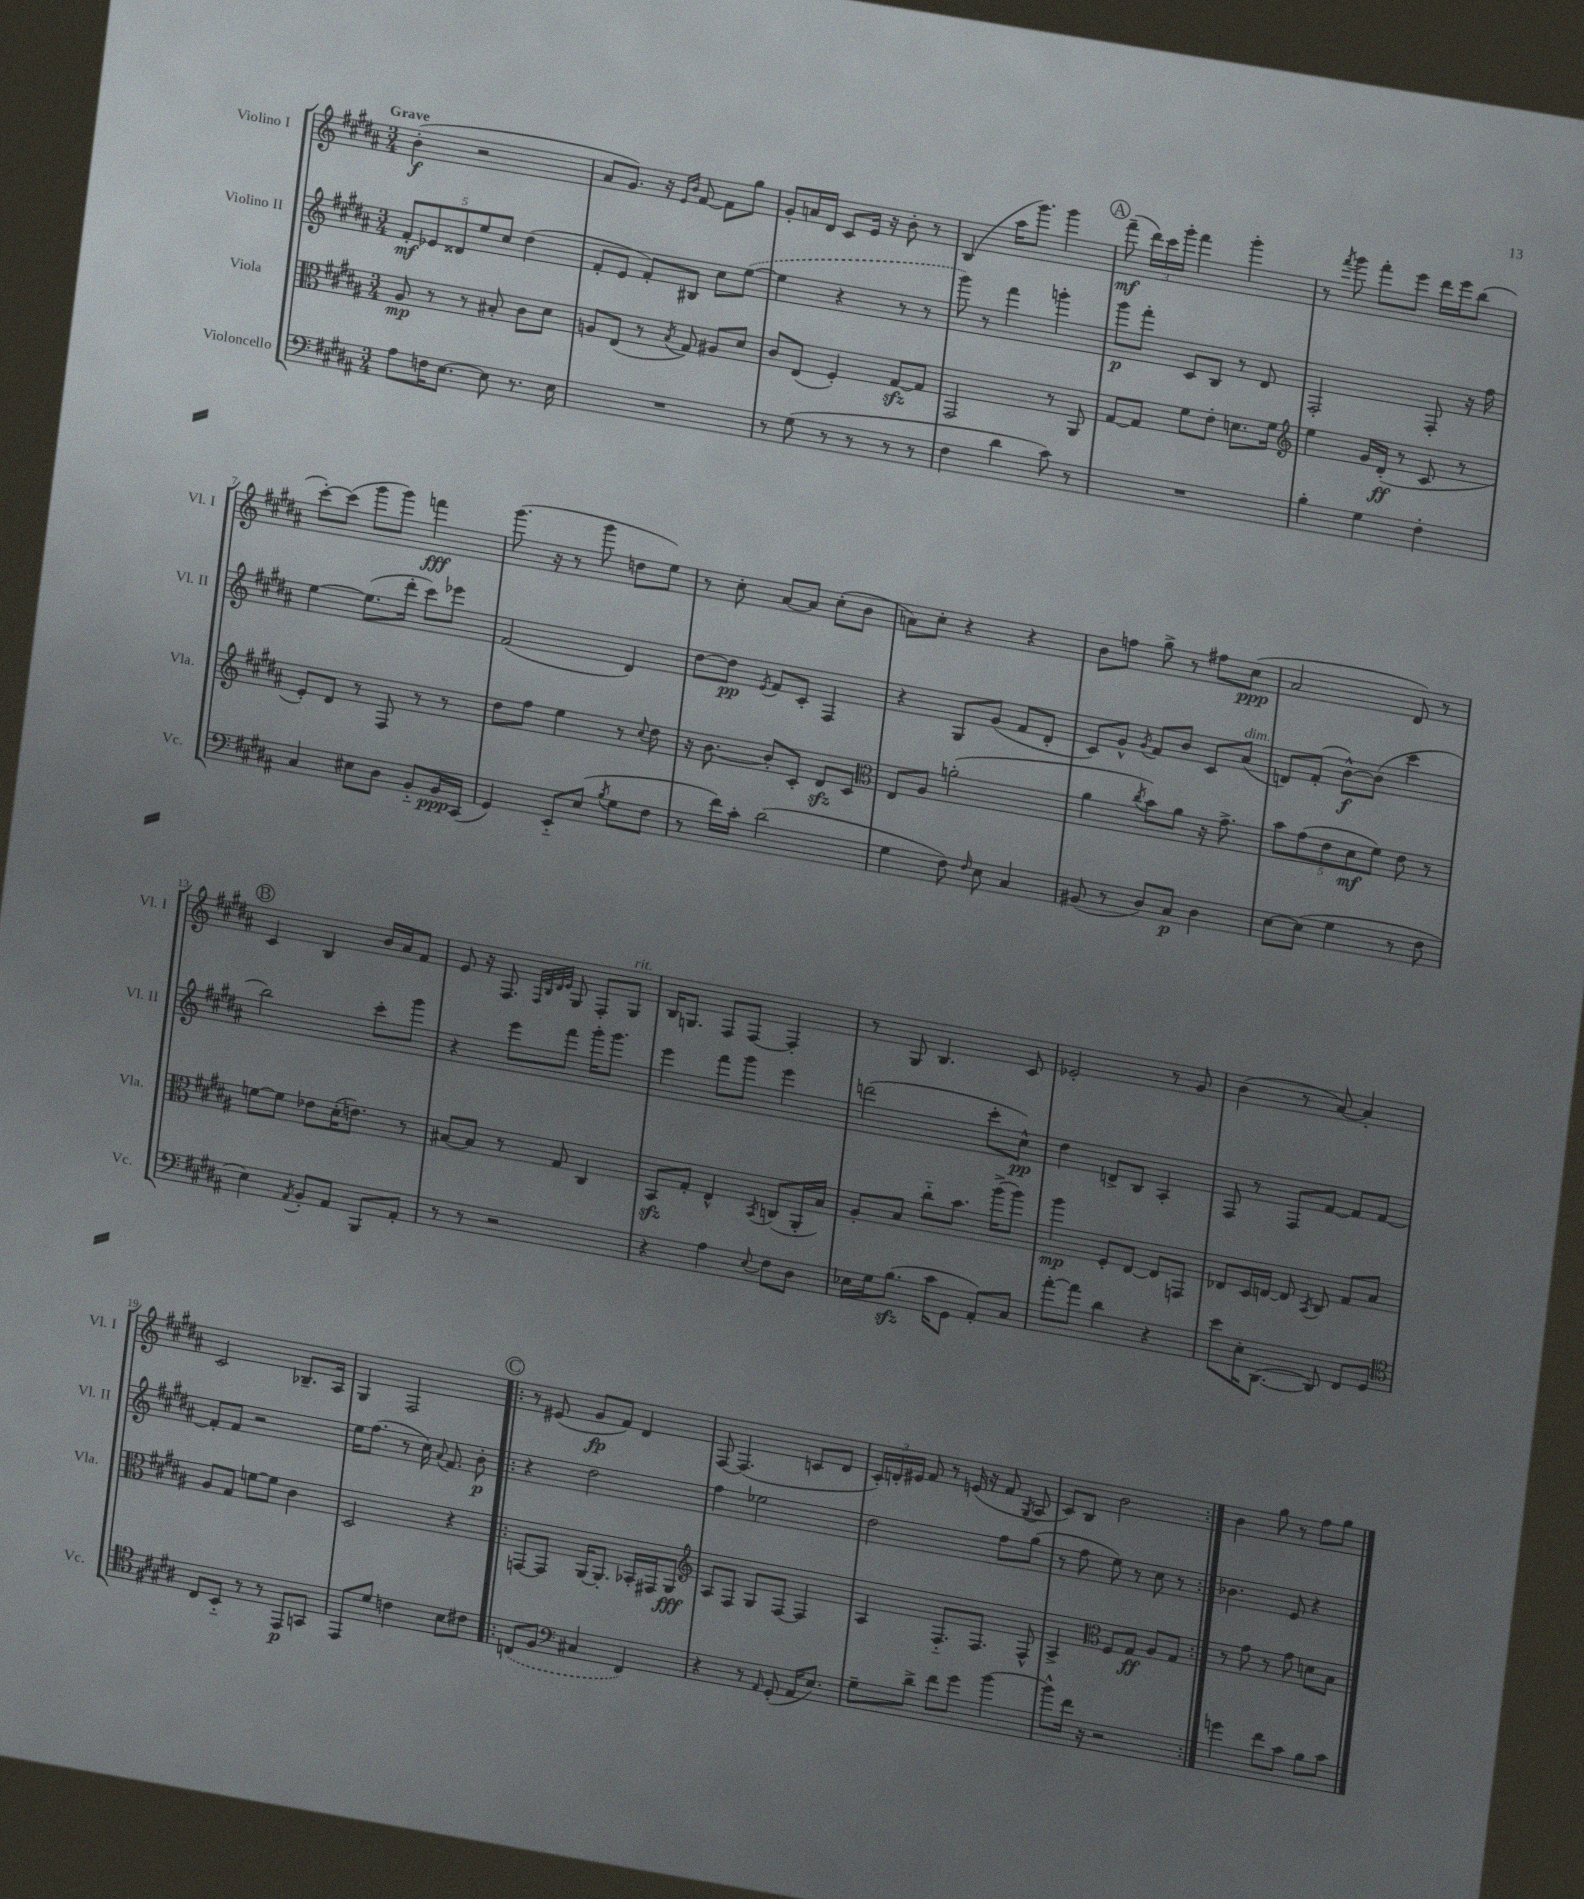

**kern	**kern	**kern	**kern
*staff4	*staff3	*staff2	*staff1
*clefF4	*clefC3	*clefG2	*clefG2
*k[f#c#g#d#a#]	*k[f#c#g#d#a#]	*k[f#c#g#d#a#]	*k[f#c#g#d#a#]
*M3/4	*M3/4	*M3/4	*M3/4
8A#	8A#	10f#'	(4b'
.	.	10e-	.
16F	8r	.	.
[8.E	.	.	.
.	.	10d##	.
.	8r	.	2r
.	.	10ee	.
8E]	8B#'	.	.
.	.	10cc#	.
8.r	8c#	(4dd#	.
.	8d#	.	.
16E	.	.	.
=	=	=	=
2.r	8A	8f#'	8a#
.	(8E	8e	8.g#)
.	8r	8f#')	.
.	.	.	16r
.	.	.	16qqe
.	8qB	.	16qqb
.	8G#)	8B#	[8f#
.	8A#	8cc#	8f#]
.	8d#	([8ee	8gg#
=	=	=	=
8r	8c#	4ee]	8g#'
(8G#	(8E	.	16a
.	.	.	16d#
8r	4F#')	4r	8c#
8r	.	.	16e
.	.	.	16r
8r	[8G#	8r	8b'
8r	8G#]	8r	8r
=	=	=	=
4F#	2GG#	8ggg#)	(4B
.	.	8r	.
4d#	.	4fff#	16aa#
.	.	.	8.ggg#)
8c#)	8r	4ggg'	4ggg#
8r	8AA#	.	.
=	=	=	=
2.r	[8G#	8ggg#	(8fff#~
.	8G#]	8fff#'	24ddd#)
.	.	.	24ccc#
.	.	.	24ggg#'
.	8f#	8c#	4fff#
.	8e'	8B	.
.	8.d	8r	4ggg#'
.	.	8d#	.
.	16f#	.	.
=	=	=	=
*	*clefG2	*	*
4B'	4ee	2F#'	8r
.	.	.	8qfff#
.	.	.	8ggg#
4G#	16g#	.	8fff#'
.	(16d#'	.	.
.	8r	.	8eee
4F#'	8c#	8F#'	16ddd#
.	.	.	16eee
.	8r	16r	(8bb
.	.	16ff#	.
=	=	=	=
4C#	8e')	[4ee	[8ccc#')
.	8d#	.	(8ccc#]
8E#	8r	(8.ee]	8ggg#
8D#	8F#	.	8ggg#)
.	.	16ddd#'	.
8BB'~	8r	8ccc#)	4fff
16BB	8r	8eee-	.
(16CC#	.	.	.
=	=	=	=
4GG#)	8dd#	(2f#	(8.ggg#
.	8ff#	.	.
.	.	.	16r
8EE'~	4ee	.	8r
(8E	.	.	8ggg#
8qB	.	.	.
8G#	8r	4d#)	8dd
.	8qqcc#	.	.
8F#	8dd#	.	8ee)
=	=	=	=
8r	16r	[8dd#	8r
.	[8.b	.	.
16f#)	.	8dd#]	8cc#'
16c#'	.	.	.
.	.	8qe	.
(2d#	8b']	8f#	[8a#
.	8c#'	8c#'	8a#]
.	8d#	4F#	(8cc#'
.	8c#	.	8b
=	=	=	=
*	*clefC3	*	*
4G#	8E	4r	8a)
.	8A#	.	8cc#'
8F#)	(2a'	8G#	4r
16qqF#	.	.	.
8E	.	(8g#	.
4C#	.	8f#	4r
.	.	8d#'	.
=	=	=	=
(8BB#	4a#	8c#)	8b
8r	.	8g#^^	8ff
.	8qcc#	8qg#	.
8D#)	8b)	8f#	8gg#^
8C#	8a#	8b	8r
4D#	16r	8c#	8ff#
.	8.g#^	.	.
.	.	(8a#	(8cc#
=	=	=	=
[8E	10b	8d)	2a#
.	(10g#	.	.
(8E]	.	(8f#'	.
.	10e	.	.
4G#	.	[8b^^)	.
.	10d#	.	.
.	.	(8b]	.
.	10f#)	.	.
8r	8e	4ccc#	8d#)
8F#	8r	.	8r
=	=	=	=
4E)	[8f	2bb)	4c#
.	8f]	.	.
8qAA#	.	.	.
8BB'	8e-	.	4B
8AA#	(16d#'	.	.
.	8.e)	.	.
8BBB	.	8ccc#'	16b
.	.	.	16a#
8AA#'	8r	8ggg#	8f#
=	=	=	=
8r	[8B#	4r	8e
8r	8B#]	.	16r
.	.	.	8.F#
2r	8r	8eee	.
.	.	.	32qqF#
.	.	.	32qqB
.	.	.	32qqd#
.	.	.	32qqe
.	8G#	8fff#	8G#
.	4C#	16ggg#'	8F#'
.	.	8.ggg#	.
.	.	.	8G#
=	=	=	=
4r	8BB	4eee	16B
.	.	.	8.G
.	8G#'	.	.
4A#	4E^^	8fff#	8F#
.	.	8ggg#	[8F#
8qqE	8qBB	.	.
8F#	(8C	4eee	4F#']
8D#	16AA#'	.	.
.	16B)	.	.
=	=	=	=
16E-	8A#'	(2ddd	8r
16G#	.	.	.
(8.B	8B	.	8G#
.	8cc#'~	.	4.B
16c#	.	.	.
8GG#	8.b	.	.
8AA#')	.	8ccc#'	.
.	(16aa#^	.	.
8C#	8aa#)	8cc#^^)	8c#
=	=	=	=
[8a#'	4aa#	4dd#	2e-'
8a#]	.	.	.
4d#	8F#'	8d^	.
.	[8E	8B	.
4r	8E]	4A#'	8r
.	8GG	.	8g#
=	=	=	=
8e	8E-	8F#	(4b
16E'	16D#	8r	.
([8.DD#	[16E	.	.
.	8E]	8F#	8r
.	8qBB	.	.
8DD#])	8C#	[8f#	[8a#)
8FF#	8G#	8f#]	4a#']
8GG#	8B	[8f#	.
=	=	=	=
*clefC4	*	*	*
8C#	8A#	8f#']	2c#
8BB'~	8G#	8f#	.
8r	[8f	2r	.
8r	8f]	.	.
8EE	4c#	.	8.B-~
8GG	.	.	.
.	.	.	16A#
=	=	=	=
8EE	2D#	16ee	4G#
.	.	(8.ff#	.
8d#	.	.	.
4c	.	8r	2F#
.	.	16cc#)	.
.	.	8qqa#	.
.	.	8.f#	.
8B	4r	.	.
8c#	.	8b'	.
=!|:	=!|:	=!|:	=!|:
(8C	[8GG	4r	8r
8F#	8GG]	.	(8e#
*clefF4	*	*	*
4C#	[16AA#	2dd#	8g#
.	8.AA#']	.	.
.	.	.	8f#)
4FF#)	16BB-'	.	4d#
.	16GG#	.	.
.	8AA#	.	.
=	=	=	=
*	*clefG2	*	*
4r	8A#	4ff#	[8F#
.	8F#	.	(4.F#]
8r	8G#	2ee-	.
16qqAA#	.	.	.
(8GG#'	[8F#	.	.
16AA#	4F#]	.	8c
8.E)	.	.	.
.	.	.	8d#
=	=	=	=
8G#~	4A#	2dd#	24c#')
.	.	.	24d'
.	.	.	24e#
8d#^	.	.	8f#
8f#	8.F#'~	.	8r
8g#	.	.	(16e
.	8.F#	.	16r
[4b	.	8ff#	8f#
.	.	.	8qG#
.	8F#^^	(8gg#	8A#
=	=	=	=
8b^^]	4A#^	8r	8c#)
16f#	.	8ff#	8B
16r	.	.	.
*	*clefC3	*	*
2r	8F#	8ee)	2b
.	8G#	8r	.
.	8A#	8cc#	.
.	8G#	8r	.
=:|!	=:|!	=:|!	=:|!
4g	8r	4.b-	4b
.	8g#	.	.
8f#	8r	.	8gg#
8c#	8g#	8e	8r
8B	8d	4r	8ff#
8c#	8B	.	8gg#
==	==	==	==
*-	*-	*-	*-
